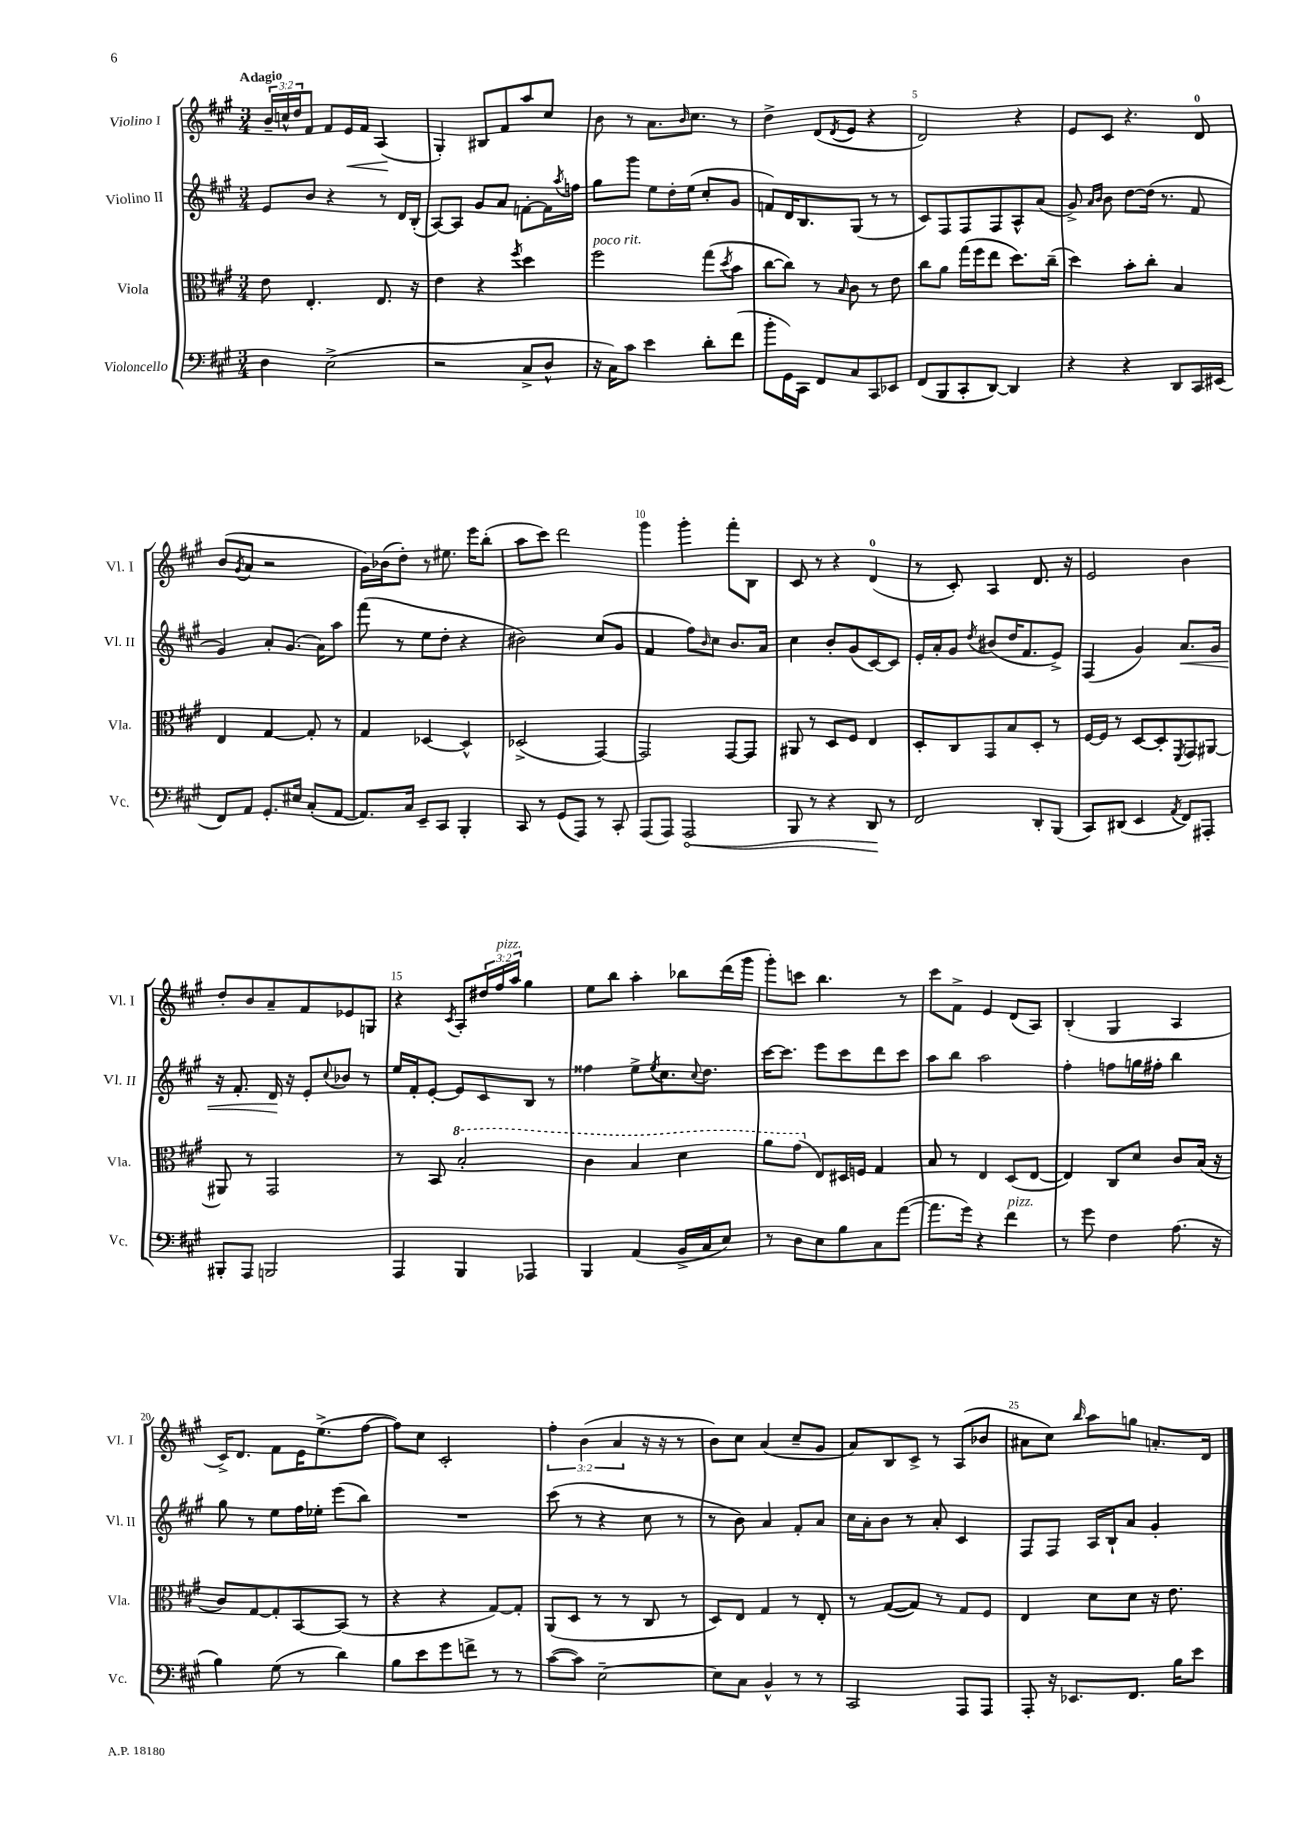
<<
\new StaffGroup <<
\new Staff = "s0" \with { instrumentName = "Violino I" shortInstrumentName = "Vl. I" } {
    \clef treble \key a \major \numericTimeSignature \time 3/4 \override Staff.TupletNumber.text = #tuplet-number::calc-fraction-text \tempo "Adagio"
    \tuplet 3/2 { b'16-- c''16-^ d''16 } fis'8 fis'8 e'16\< fis'16 a4\!( |
    gis4-.) bis8 fis'8 a''8 cis''8 |
    b'8 r8 a'8. \grace { b'16 } cis''8. r8 |
    d''4-> d'8( \acciaccatura { d'8 } e'8 r4 |
    d'2) r4 |
    e'8 cis'8 r4. d'8-0 |
    b'8( \acciaccatura { gis'8 } a'8 r2 |
    gis'16) bes'16( d''8-.) r8 eis''8. e'''16 b''8-.( |
    a''8 cis'''8) d'''2 |
    gis'''4 gis'''4-. fis'''8-. b8 |
    cis'8 r8 r4 d'4-0( |
    r8 cis'8-.) a4 d'8. r16 |
    e'2 b'4 |
    d''8-. b'8 a'8-- fis'8 ees'8 g8 |
    r4 \acciaccatura { cis'8 } a8-. \tuplet 3/2 { dis''16 fis''16^\markup { \italic "pizz." } a''16 } gis''4 |
    e''8 b''8 a''4-. bes''8 d'''16( gis'''16 |
    gis'''8-.) c'''8 b''4. r8 |
    cis'''8 fis'8-> e'4 d'8( a8) |
    b4-.( gis4 a4 |
    cis'16->) d'8. fis'8 e'16 e''8.->( fis''8~ |
    fis''8) cis''8 cis'2-. |
    \tuplet 3/2 { fis''4-. b'4( a'4 } r16 r16 r8 |
    b'8) cis''8 a'4( cis''8-- gis'8 |
    a'8) b8 cis'8-> r8 a8( bes'8 |
    ais'8 cis''8) \grace { b''16 } a''8 g''8 a'8.-. d'16 \bar "|." |
}
\new Staff = "s1" \with { instrumentName = "Violino II" shortInstrumentName = "Vl. II" } {
    \clef treble \key a \major \numericTimeSignature \time 3/4
    e'8 b'8 r4 r8 d'16 b16-.( |
    a8~) a8 gis'8 a'8 f'8~-. f'16 \acciaccatura { a''8 } f''16 |
    gis''8 gis'''8 e''8 d''16-. e''16( cis''8-. gis'8 |
    f'8) d'16 b8. gis8( r8 r8 |
    cis'8) fis8 fis8 fis8 a8-^ a'8( |
    gis'8->) \grace { a'16 b'16 } b'8 d''8~ d''16( r8. fis'8 |
    gis'4) a'8-. gis'8.( a'16) a''8 |
    fis'''8( r8 e''8 d''8-. r4 |
    bis'2) cis''8( gis'8 |
    fis'4 fis''8) \grace { b'16 } cis''8 b'8. a'16 |
    cis''4 b'8-. gis'8( cis'8~) cis'8 |
    e'16-. a'16-. gis'8 \acciaccatura { d''8 } bis'8( d''16 fis'8. e'8->) |
    fis4( gis'4) a'8.\< gis'16 |
    r16 fis'8.-. d'16\! r16 e'8-. \appoggiatura { cis''8 } bes'8 r8 |
    e''16 fis'16-. e'8~-. e'8 cis'8 b8 r8 |
    fisis''4 e''8-> \acciaccatura { e''8 } cis''8. \appoggiatura { cis''8 } d''8. |
    cis'''16~ cis'''8. e'''8 cis'''8 d'''8 cis'''8 |
    a''8 b''8 a''2 |
    fis''4-. f''8 g''16 fis''16-. b''4 |
    gis''8 r8 e''8 fis''16 ees''16-. e'''8( b''8) |
    R2. |
    cis'''8( r8 r4 cis''8 r8 |
    r8 b'8) a'4 fis'8-. a'8 |
    cis''16 a'16-. b'8 r8 a'8-. cis'4 |
    fis8 fis8 a16 b16-! a'8 gis'4-. \bar "|." |
}
\new Staff = "s2" \with { instrumentName = "Viola" shortInstrumentName = "Vla." } {
    \clef alto \key a \major \numericTimeSignature \time 3/4
    e'8 e4.-. e8. r16 |
    e'4 r4 \acciaccatura { fis''8 } d''4 |
    fis''2^\markup { \italic "poco rit." } gis''8( \acciaccatura { d''8 } b'8 |
    cis''8~ cis''8) r8 \grace { b16 } cis'8 r8 e'8 |
    cis''8 a'8 gis''16( fis''16 e''8 d''8.) cis''16--( |
    d''4) b'8-. cis''8-. b4 |
    e4 gis4~ gis8-. r8 |
    gis4 des4~ des4-^ |
    des2->( gis,4~) |
    gis,2 gis,8~ gis,8 |
    ais,8 r8 d8 fis8 e4 |
    d8-. cis8 gis,8 b8 d8-. r8 |
    fis16~ fis16 r8 d8~ d8-. \acciaccatura { fis,8 } gis,8 ais,8~ |
    ais,8 r8 gis,2 |
    r8 b,8 \ottava #1 b'2-. |
    cis''4 b'4 d''4 |
    a''8 gis''8( \ottava #0 e8) dis16 f16 gis4 |
    b8 r8 e4 d8( e8~ |
    e4) cis8 d'8 cis'8 b16( r16 |
    cis'8) gis8~ gis8-. b,8~ b,8( r8 |
    r4 r4 gis8~) gis8-. |
    a,8( d8 r8 r8 cis8 r8 |
    d8) e8 gis4 r8 e8-. |
    r8 gis8~( gis8) r8 gis8 fis8 |
    e4 d'8 d'8 r16 e'8. \bar "|." |
}
\new Staff = "s3" \with { instrumentName = "Violoncello" shortInstrumentName = "Vc." } {
    \clef bass \key a \major \numericTimeSignature \time 3/4
    d4 e2->( |
    r2 cis8-> d8-^ |
    r16 cis16) cis'8 e'4 d'8-. fis'8( |
    b'8-. gis,16) cis,16 fis,8 cis8 cis,8 ees,8 |
    fis,8( b,,8 cis,8-. d,8~) d,4 |
    r4 r4 d,8 cis,16 eis,16( |
    fis,8) a,8 gis,8.-. eis16 cis8-.( a,8~ |
    a,8.) cis16 e,8-- cis,8 b,,4-. |
    cis,8 r8 gis,8( a,,8) r8 cis,8-. |
    a,,8( a,,8) \once \override Hairpin.circled-tip = ##t a,,2\< |
    b,,8 r8 r4 d,8\! r8 |
    fis,2 d,8-. b,,8( |
    cis,8) dis,8( e,4 \acciaccatura { a,8 } fis,8) ais,,8-. |
    bis,,8-. a,,8 b,,2 |
    a,,4 b,,4 aes,,4 |
    b,,4 a,4( b,16-> cis16 e8) |
    r8 d8 e8 b8 cis8 a'8~( |
    a'8. gis'16) r4 fis'4^\markup { \italic "pizz." } |
    r8 gis'8 fis4 a8.( r16 |
    b4) gis8( r8 d'4) |
    b8 e'8 gis'8 f'8-> r8 r8 |
    cis'8~( cis'8) e2~-- |
    e8 cis8 b,4-^ r8 r8 |
    cis,2 a,,8 a,,8 |
    a,,8-. r16 ees,8. fis,8. b16 e'8 \bar "|." |
}
>>
>>
\layout { \context { \Score \override BarNumber.break-visibility = ##(#f #t #t) barNumberVisibility = #(every-nth-bar-number-visible 5) } }
